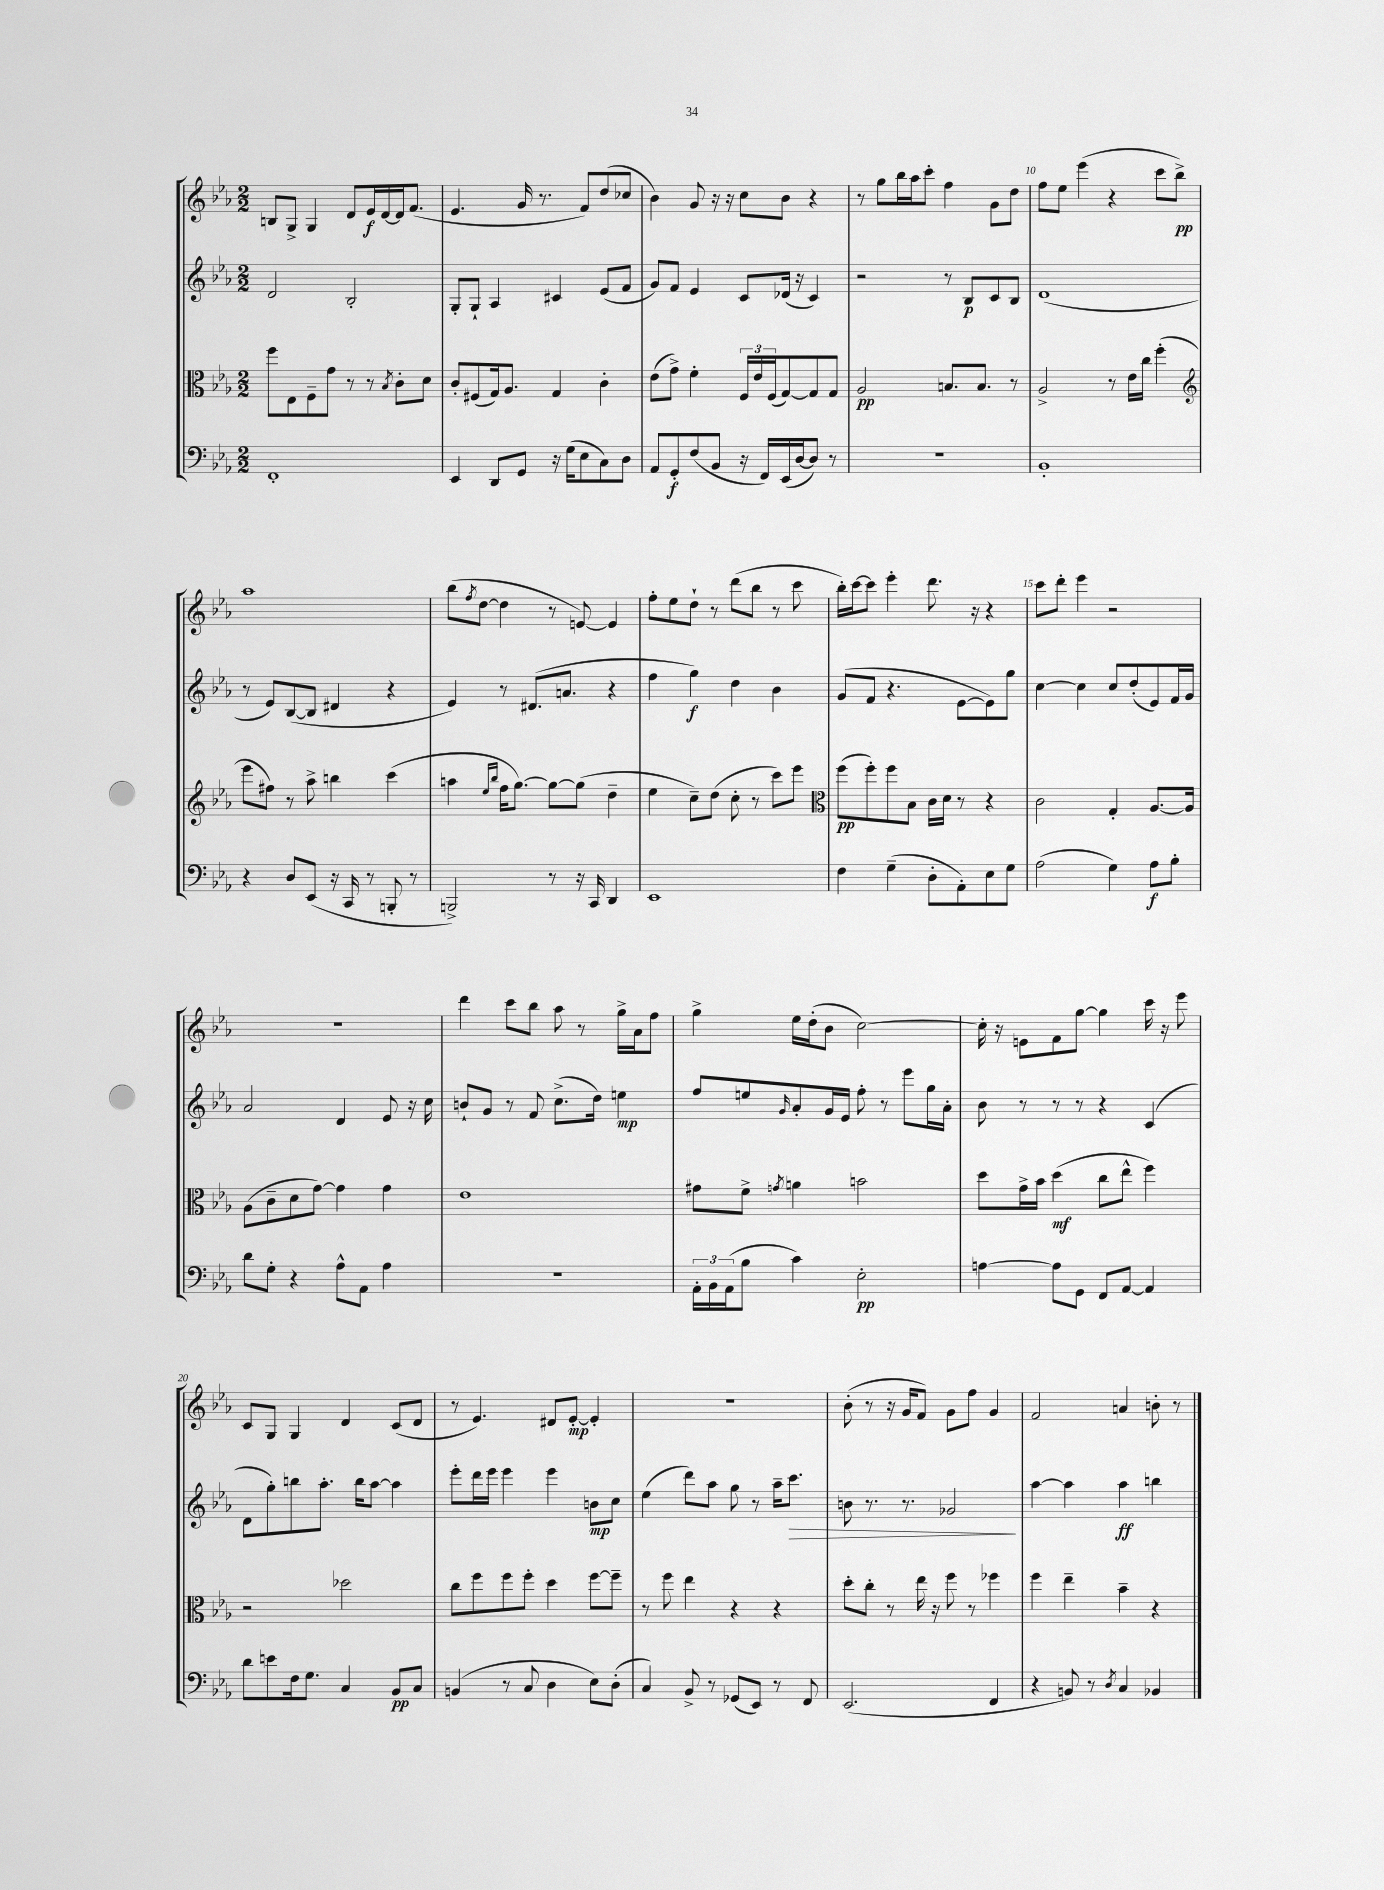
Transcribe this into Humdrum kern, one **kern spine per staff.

**kern	**dynam	**kern	**dynam	**kern	**dynam	**kern	**dynam
*part4	*part4	*part3	*part3	*part2	*part2	*part1	*part1
*staff4	*staff4	*staff3	*staff3	*staff2	*staff2	*staff1	*staff1
*clefF4	*	*clefC3	*	*clefG2	*	*clefG2	*
*k[b-e-a-]	*	*k[b-e-a-]	*	*k[b-e-a-]	*	*k[b-e-a-]	*
*M2/2	*	*M2/2	*	*M2/2	*	*M2/2	*
=6	=6	=6	=6	=6	=6	=6	=6
1FF'	.	8ff\L	.	2d/	.	8Bn/L	.
.	.	8E-\	.	.	.	8G^/J	.
.	.	8F~\	.	.	.	4G/	.
.	.	8g\J	.	.	.	.	.
.	.	8r	.	2B-'/	.	8d/L	.
.	.	8r	.	.	.	16e-/L	f
.	.	.	.	.	.	[16d/	.
.	.	8qB-/	.	.	.	.	.
.	.	8c'\L	.	.	.	16d/J]	.
.	.	.	.	.	.	(8.f/J	.
.	.	8d\J	.	.	.	.	.
=7	=7	=7	=7	=7	=7	=7	=7
4EE-/	.	8c'/L	.	8G'/L	.	4.e-/	.
.	.	(8F#X/	.	8G`/J	.	.	.
8DD/L	.	16G/k)	.	4A-/	.	.	.
.	.	8.A-/J	.	.	.	.	.
8GG/J	.	.	.	.	.	16g/	.
.	.	.	.	.	.	8.r	.
16r	.	4G/	.	4c#X/	.	.	.
(16G\KL	.	.	.	.	.	.	.
8E-\	.	.	.	.	.	8f/L)	.
8C\)	.	4c'\	.	(8e-/L	.	(8dd/	.
8D\J	.	.	.	8f/J	.	8cc-X/J	.
=8	=8	=8	=8	=8	=8	=8	=8
8AA-/L	.	(8e-\L	.	8g/L)	.	4b-\)	.
8GG'/	f	8g^\J)	.	8f/J	.	.	.
(8F/	.	4f'\	.	4e-/	.	8g/	.
8BB-/J	.	.	.	.	.	16r	.
.	.	.	.	.	.	16r	.
16r	.	24F/LL	.	8c/L	.	8cc\L	.
.	.	24e-/	.	.	.	.	.
16FF/LL)	.	.	.	.	.	.	.
.	.	(24F/J	.	.	.	.	.
(16EE-/	.	[8G/)	.	(16d-X/Jk	.	8b-\J	.
[16D/J	.	.	.	16r	.	.	.
8D/J])	.	8G/]	.	4c/)	.	4r	.
8r	.	8G/J	.	.	.	.	.
=9	=9	=9	=9	=9	=9	=9	=9
1r	.	2A-/	pp	2r	.	8r	.
.	.	.	.	.	.	8gg\L	.
.	.	.	.	.	.	16bb-\L	.
.	.	.	.	.	.	16aa-\J	.
.	.	.	.	.	.	8ccc'\J	.
.	.	8.Bn/L	.	8r	.	4ff\	.
.	.	.	.	8B-/L	p	.	.
.	.	8.B/J	.	.	.	.	.
.	.	.	.	8c/	.	8g\L	.
.	.	8r	.	8B-/J	.	8dd\J	.
=10	=10	=10	=10	=10	=10	=10	=10
1BB-'	.	2A-^/	.	(1d	.	8ff\L	.
.	.	.	.	.	.	8ee-\J	.
.	.	.	.	.	.	(4eee-\	.
.	.	8r	.	.	.	4r	.
.	.	16e-\LL	.	.	.	.	.
.	.	16cc\JJ	.	.	.	.	.
.	.	(4ff'\	.	.	.	8ccc\L	.
.	.	.	.	.	.	8bb-^\J)	pp
!!LO:LB:g=z
=11	=11	=11	=11	=11	=11	=11	=11
*	*	*clefG2	*	*	*	*	*
4r	.	8eee-\L	.	8r	.	1aa-	.
.	.	8ff#X\J)	.	8e-/L)	.	.	.
8D/L	.	8r	.	([8B-/	.	.	.
(8EE-/J	.	8aa-^\	.	8B-/J]	.	.	.
16r	.	4bbn\	.	4d#X/	.	.	.
16CC/	.	.	.	.	.	.	.
8r	.	.	.	.	.	.	.
8BBBn'/	.	(4ccc\	.	4r	.	.	.
8r	.	.	.	.	.	.	.
=12	=12	=12	=12	=12	=12	=12	=12
2BBBn^/)	.	4aan\	.	4e-/)	.	(8bb-\L	.
.	.	.	.	.	.	8qff/	.
.	.	.	.	.	.	[8dd\J	.
.	.	16qqee-/LL	.	.	.	.	.
.	.	16qqbb-/JJ	.	.	.	.	.
.	.	16ff\KL	.	8r	.	4dd\]	.
.	.	[8.gg\J)	.	.	.	.	.
.	.	.	.	(8.d#X/L	.	.	.
8r	.	8gg\L_	.	.	.	8r	.
.	.	.	.	8.an/J	.	.	.
16r	.	(8gg\J]	.	.	.	[8en/)	.
16CC/	.	.	.	.	.	.	.
4DD/	.	4dd~\	.	4r	.	4e/]	.
=13	=13	=13	=13	=13	=13	=13	=13
1EE-	.	4ee-\	.	4ff\	.	8ff'\L	.
.	.	.	.	.	.	8ee-\	.
.	.	8cc~\L)	.	4gg\)	f	8dd`\J	.
.	.	(8dd\J	.	.	.	8r	.
.	.	8cc'\	.	4dd\	.	(8ddd\L	.
.	.	8r	.	.	.	8bb-\J	.
.	.	8ccc\L)	.	4b-\	.	8r	.
.	.	8eee-\J	.	.	.	8ccc\	.
=14	=14	=14	=14	=14	=14	=14	=14
*	*	*clefC3	*	*	*	*	*
4F\	.	(8ff\L	pp	(8g/L	.	16bb-'\LL)	.
.	.	.	.	.	.	[16ccc\J	.
.	.	8ff'\)	.	8f/J	.	8ccc\J]	.
(4G~\	.	8ff\	.	4.r	.	4eee-'\	.
.	.	8B-\J	.	.	.	.	.
8D'\L	.	16c\LL	.	.	.	8.ddd\	.
.	.	16d\JJ	.	.	.	.	.
8AA-'\)	.	8r	.	[8e-\L	.	.	.
.	.	.	.	.	.	16r	.
8E-\	.	4r	.	8e-\])	.	4r	.
8G\J	.	.	.	8gg\J	.	.	.
=15	=15	=15	=15	=15	=15	=15	=15
(2A-\	.	2c\	.	[4cc\	.	8ccc\L	.
.	.	.	.	.	.	8ddd'\J	.
.	.	.	.	4cc\]	.	4eee-\	.
4G\)	.	4G'/	.	8cc/L	.	2r	.
.	.	.	.	(8dd'/	.	.	.
8A-\L	f	[8.A-/L	.	8e-/)	.	.	.
8B-'\J	.	.	.	16f/L	.	.	.
.	.	16A-/Jk]	.	16g/JJ	.	.	.
!!LO:LB:g=z
=16	=16	=16	=16	=16	=16	=16	=16
8d\L	.	(8A-\L	.	2a-/	.	1r	.
8G'\J	.	8c~\	.	.	.	.	.
4r	.	8d\	.	.	.	.	.
.	.	[8g\J)	.	.	.	.	.
8A-^^\L	.	4g\]	.	4d/	.	.	.
8AA-\J	.	.	.	.	.	.	.
4A-\	.	4g\	.	8e-/	.	.	.
.	.	.	.	16r	.	.	.
.	.	.	.	16cc\	.	.	.
=17	=17	=17	=17	=17	=17	=17	=17
1r	.	1e-	.	8bn`/L	.	4ddd\	.
.	.	.	.	8g/J	.	.	.
.	.	.	.	8r	.	8ccc\L	.
.	.	.	.	8f/	.	8bb-\J	.
.	.	.	.	(8.cc^\L	.	8aa-\	.
.	.	.	.	.	.	8r	.
.	.	.	.	16dd\Jk)	.	.	.
.	.	.	.	4een\	mp	16gg^\LL	.
.	.	.	.	.	.	16a-\J	.
.	.	.	.	.	.	8ff\J	.
=18	=18	=18	=18	=18	=18	=18	=18
24AA-'\LL	.	8g#X\L	.	8ff/L	.	4gg^\	.
24BB-\	.	.	.	.	.	.	.
(24AA-\J	.	.	.	.	.	.	.
8B-\J	.	8f^\J	.	8een/	.	.	.
.	.	8qgn/	.	16qqg/	.	.	.
4c\)	.	4an\	.	8a-'/	.	16ee-\LL	.
.	.	.	.	.	.	(16dd'\J	.
.	.	.	.	16g/L	.	8b-\J	.
.	.	.	.	16e-/JJ	.	.	.
2E-'\	pp	2bn\	.	8ff'\	.	[2cc\)	.
.	.	.	.	8r	.	.	.
.	.	.	.	8eee-\L	.	.	.
.	.	.	.	16gg\L	.	.	.
.	.	.	.	16a-'\JJ	.	.	.
=19	=19	=19	=19	=19	=19	=19	=19
[4An\	.	8dd\L	.	8b-\	.	16cc'\]	.
.	.	.	.	.	.	16r	.
.	.	16g^\L	.	8r	.	8en\L	.
.	.	16b-\JJ	.	.	.	.	.
8A\L]	.	(4dd\	mf	8r	.	8f\	.
8GG\J	.	.	.	8r	.	[8gg\J	.
8FF/L	.	8cc\L	.	4r	.	4gg\]	.
[8AA-/J	.	8ee-^^\J	.	.	.	.	.
4AA-/]	.	4ff\)	.	(4c/	.	16ccc\	.
.	.	.	.	.	.	16r	.
.	.	.	.	.	.	8eee-\	.
!!LO:LB:g=z
=20	=20	=20	=20	=20	=20	=20	=20
8d\L	.	2r	.	8d\L	.	8c/L	.
8en\	.	.	.	8gg'\)	.	8G/J	.
16F\k	.	.	.	8bbn\	.	4G/	.
8.G\J	.	.	.	.	.	.	.
.	.	.	.	8.aa-'\J	.	.	.
4C/	.	2dd-X\	.	.	.	4d/	.
.	.	.	.	16bb\KL	.	.	.
.	.	.	.	[8aa-\J	.	.	.
8BB-/L	pp	.	.	4aa-\]	.	(8c/L	.
8C/J	.	.	.	.	.	8d/J	.
=21	=21	=21	=21	=21	=21	=21	=21
(4BBn/	.	8cc\L	.	8eee-'\L	.	8r	.
.	.	8ff\	.	16ddd\L	.	4.e-/)	.
.	.	.	.	16eee-\JJ	.	.	.
8r	.	8ff\	.	4eee-\	.	.	.
8C/	.	8ff'\J	.	.	.	.	.
4D\	.	4dd\	.	4eee-\	.	8d#X/L	.
.	.	.	.	.	.	[8e-'/J	mp
8E-\L)	.	[8ff\L	.	8bn\L	mp	4e-'/]	.
(8D'\J	.	8ff~\J]	.	8cc\J	.	.	.
=22	=22	=22	=22	=22	=22	=22	=22
4C/)	.	8r	.	(4ee-\	.	1r	.
.	.	8ff\	.	.	.	.	.
8BB-^/	.	4ee-\	.	8ddd\L)	.	.	.
8r	.	.	.	8aa-\J	.	.	.
(8GG-X/L	.	4r	.	8gg\	.	.	.
8EE-/J)	.	.	.	8r	.	.	.
8r	.	4r	.	16aa-~\KL	.	.	.
!	!	!	!	!	!LO:HP:b	!	!
.	.	.	.	8.ccc\J	>	.	.
8FF/	.	.	.	.	.	.	.
=23	=23	=23	=23	=23	=23	=23	=23
(2.EE-/	.	8dd'\L	.	8bn\	.	(8b-'\	.
.	.	8cc'\J	.	8.r	.	8r	.
.	.	8r	.	.	.	16r	.
.	.	.	.	8.r	.	16g/KL	.
.	.	16ee-\	.	.	.	8f/J)	.
.	.	16r	.	.	.	.	.
.	.	8ff\	.	2g-X/	.	8g\L	.
.	.	8r	.	.	.	8ff\J	.
4FF/	.	4ff-X\	.	.	.	4g/	.
.	.	.	.	.	]	.	.
=24	=24	=24	=24	=24	=24	=24	=24
4r	.	4ff\	.	[4aa-\	.	2f/	.
8BBn/)	.	4ee-~\	.	4aa-\]	.	.	.
8r	.	.	.	.	.	.	.
8qD/	.	.	.	.	.	.	.
4C/	.	4b-~\	.	4aa-\	ff	4an/	.
4BB-X/	.	4r	.	4bbn\	.	8bn'\	.
.	.	.	.	.	.	8r	.
==	==	==	==	==	==	==	==
*-	*-	*-	*-	*-	*-	*-	*-
